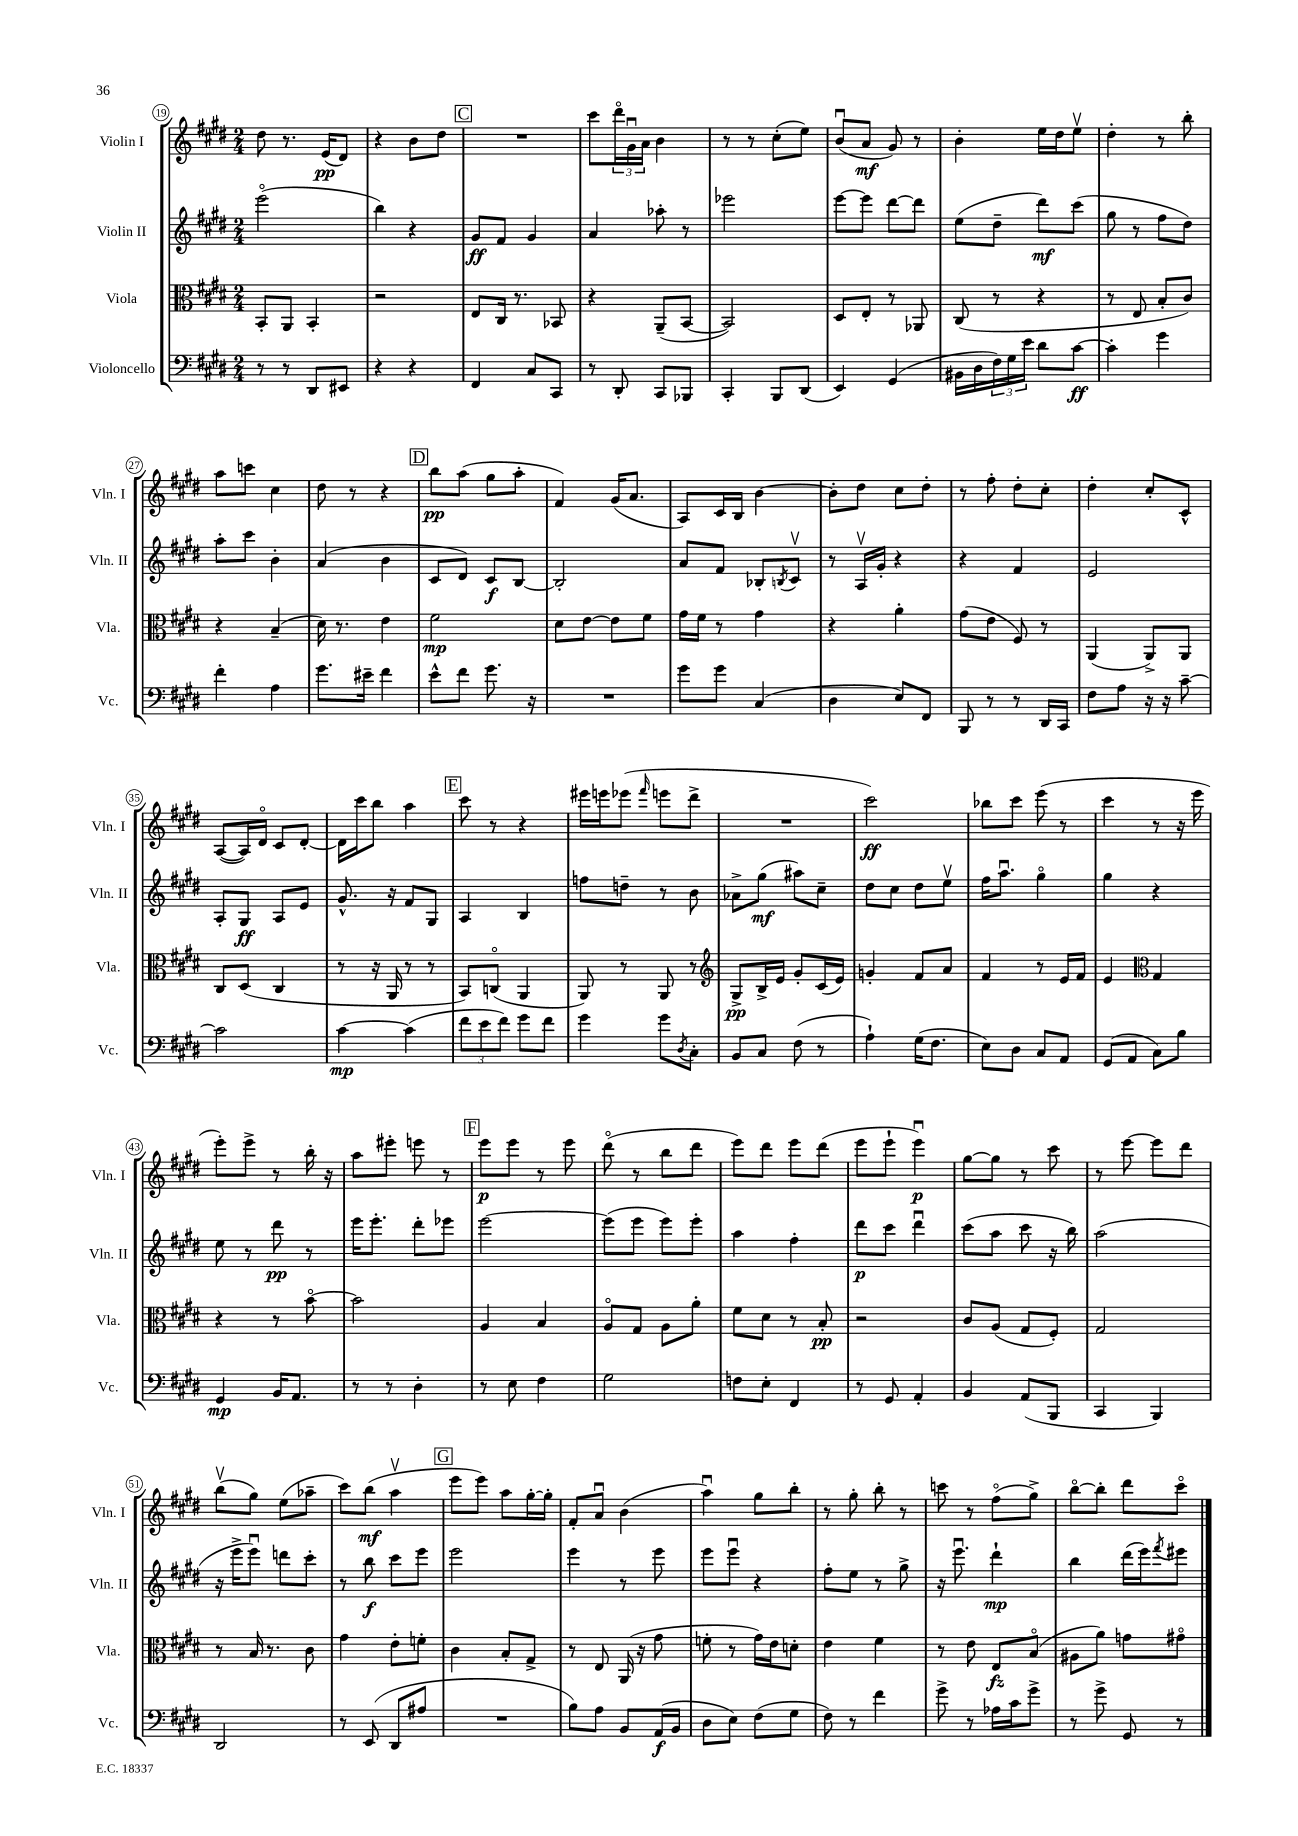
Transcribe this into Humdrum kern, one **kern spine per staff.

**kern	**kern	**kern	**kern
*staff4	*staff3	*staff2	*staff1
*clefF4	*clefC3	*clefG2	*clefG2
*k[f#c#g#d#]	*k[f#c#g#d#]	*k[f#c#g#d#]	*k[f#c#g#d#]
*M2/4	*M2/4	*M2/4	*M2/4
8r	8BB'/L	(2eeeo\	8dd#\
8r	8AA/J	.	8.r
8DD#/L	4BB'/	.	.
.	.	.	(16e/LK
8EE#/J	.	.	8d#/J)
=	=	=	=
4r	2r	4bb\)	4r
4r	.	4r	8b\L
.	.	.	8dd#\J
=	=	=	=
4FF#/	8E/L	8g#/L	2r
.	16C#/Jk	8f#/J	.
.	8.r	.	.
8C#/L	.	4g#/	.
8CC#/J	8BB-/	.	.
=	=	=	=
8r	4r	4a/	8ccc#\L
8DD#'/	.	.	24ddd#o\L
.	.	.	24g#u\
.	.	.	24a\JJ
8CC#/L	(8AA~/L	8aa-'\	4b\
8BBB-/J	[8BB/J	8r	.
=	=	=	=
4CC#'/	2BB/])	2eee-\	8r
.	.	.	8r
8BBB/L	.	.	(8cc#'\L
(8DD#/J	.	.	8ee\J)
=	=	=	=
4EE/)	8D#/L	[8eee\L	(8bu/L
.	8E'/J	8eee\]J	8a/J
(4GG#/	8r	[8ddd#\L	8g#/)
.	8AA-/	8ddd#\]J	8r
=	=	=	=
16BB#\LL	(8C#/	(8ee\L	4b'\
16D#\	.	.	.
24F#\)	8r	8dd#~\J	.
24G#\	.	.	.
24e\JJ	.	.	.
8d#\L	4r	8ddd#\L)	16ee\LL
.	.	.	16dd#\J
[8c#\J	.	(8ccc#\J	8eev\J
=	=	=	=
4c#'\]	8r	8gg#\	4dd#'\
.	8E/	8r	.
4g#\	8B'/L	8ff#\L	8r
.	8c#/J)	8dd#\J)	8bb'\
=	=	=	=
4f#'\	4r	8aa'\L	8aa\L
.	.	8ccc#\J	8ccc\J
4A\	(4B~/	4b'\	4cc#\
=	=	=	=
8.g#\L	16d#\)	(4a/	8dd#\
.	8.r	.	.
.	.	.	8r
16e#~\Jk	.	.	.
4f#\	4e\	4b\	4r
=	=	=	=
8e^^\L	2f#\	8c#/L	8bb\L
8f#\J	.	8d#/J)	(8aa\J
8.g#\	.	8c#/L	8gg#\L
.	.	[8B/J	8aa'\J
16r	.	.	.
=	=	=	=
2r	8d#\L	2B'/]	4f#/)
.	[8e\J	.	.
.	8e\]L	.	(16g#/LK
.	.	.	8.a/J
.	8f#\J	.	.
=	=	=	=
8g#\L	16g#\LL	8a/L	8A/L)
.	16f#\JJ	.	.
8g#\J	8r	8f#/J	16c#/L
.	.	.	16B/JJ
(4C#/	4g#\	8B-'/L	[4b\
.	.	8qB/	.
.	.	8c#v/J	.
=	=	=	=
4D#\	4r	8r	8b'\]L
.	.	16Av/LL	8dd#\J
.	.	16g#'/JJ	.
8E/L)	4a'\	4r	8cc#\L
8FF#/J	.	.	8dd#'\J
=	=	=	=
8BBB/	(8g#\L	4r	8r
8r	8e\J	.	8ff#'\
8r	8F#/)	4f#/	8dd#'\L
16DD#/LL	8r	.	8cc#'\J
16CC#/JJ	.	.	.
=	=	=	=
8F#\L	(4AA/	2e/	4dd#'\
8A\J	.	.	.
16r	8AA^/L)	.	8cc#'/L
16r	.	.	.
[8c#~\	8AA/J	.	8c#^^/J
=	=	=	=
2c#\]	8C#/L	8A'/L	([8A/L
.	(8D#/J	8G#/J	16A/]L)
.	.	.	16d#o/JJ
.	4C#/	8A/L	8c#/L
.	.	8e/J	[8d#'/J
=	=	=	=
[4c#\	8r	8.g#^^/	16d#\]LL
.	.	.	16ccc#\J
.	16r	.	8bb\J
.	16AA/	16r	.
(4c#\]	8r	8f#/L	4aa\
.	8r	8G#/J	.
=	=	=	=
12f#\L	8BB/L)	4A/	8ccc#\
12e\	.	.	.
.	(8Co/J	.	8r
12f#\J)	.	.	.
8g#\L	4AA/	4B/	4r
8f#\J	.	.	.
=	=	=	=
4g#\	8AA/)	8ff\L	16eee#\LL
.	.	.	16eee\J
.	8r	8dd~\J	(8eee-\J
.	.	.	16qqfff#/
8g#\L	8AA/	8r	8eee\L
8qD#/	.	.	.
8C#'\J	8r	8b\	8ddd#^\J
=	=	=	=
*	*clefG2	*	*
8BB/L	8G#^/L	8a-^\L	2r
8C#/J	16B^/L	(8gg#\J	.
.	16e/JJ	.	.
(8F#\	8g#'/L	8aa#\L)	.
8r	(16c#/L	8cc#~\J	.
.	16e/JJ)	.	.
=	=	=	=
4A`\)	4g'/	8dd#\L	2ccc#\)
.	.	8cc#\J	.
(16G#\LK	8f#/L	8dd#\L	.
8.F#\J	.	.	.
.	8a/J	8eev\J	.
=	=	=	=
8E\L)	4f#/	16ff#\LK	8bb-\L
.	.	8.aau\J	.
8D#\J	.	.	8ccc#\J
8C#/L	8r	4gg#o\	(8eee\
8AA/J	16e/LL	.	8r
.	16f#/JJ	.	.
=	=	=	=
(8GG#/L	4e/	4gg#\	4ccc#\
8AA/J	.	.	.
*	*clefC3	*	*
8C#\L)	4G#/	4r	8r
8B\J	.	.	16r
.	.	.	16eee\
=	=	=	=
4GG#/	4r	8ee\	8eee'\L)
.	.	8r	8eee^\J
16BB/LK	8r	8ddd#\	8r
8.AA/J	.	.	.
.	[8bo\	8r	16bb'\
.	.	.	16r
=	=	=	=
8r	2b\]	16eee\LK	8aa\L
.	.	8.eee'\J	.
8r	.	.	8eee#'\J
4D#'\	.	8ddd#'\L	8eee\
.	.	8eee-\J	8r
=	=	=	=
8r	4A/	[2eee\	8eee\L
8E\	.	.	8eee\J
4F#\	4B/	.	8r
.	.	.	8eee\
=	=	=	=
2G#\	8Ao/L	(8eee\]L	(8ddd#o\
.	8G#/J	8eee\J	8r
.	8A\L	8eee\L)	8bb\L
.	8a'\J	8eee'\J	8ddd#\J
=	=	=	=
8F\L	8f#\L	4aa\	8eee\L)
8E'\J	8d#\J	.	8ddd#\J
4FF#/	8r	4ff#'\	8eee\L
.	8B'/	.	(8ddd#\J
=	=	=	=
8r	2r	8ddd#\L	8eee\L
8GG#/	.	8ccc#\J	8eee`\J
4AA'/	.	4ddd#u\	4eeeu\)
=	=	=	=
4BB/	8c#/L	(8ccc#\L	[8gg#\L
.	(8A/J	8aa\J	8gg#\]J
(8AA/L	8G#/L	8ccc#\	8r
8BBB/J	8F#'/J)	16r	8ccc#\
.	.	16bb\)	.
=	=	=	=
4CC#/	2G#/	(2aa\	8r
.	.	.	[8eee\
4BBB/)	.	.	8eee\]L
.	.	.	8ddd#\J
=	=	=	=
2DD#/	8r	16r	(8bbv\L
.	.	16eee^\LK	.
.	16B/	8eeeu\J)	8gg#\J)
.	8.r	.	.
.	.	8ddd\L	(8ee\L
.	8c#\	8ccc#'\J	8aa-~\J
=	=	=	=
8r	4g#\	8r	8ccc#\L)
(8EE/	.	8bb\	(8bb\J
8DD#/L	8e'\L	8ccc#\L	4aav\
8A#/J	8f'\J	8eee\J	.
=	=	=	=
2r	4c#\	2eee\	8eee\L
.	.	.	8eee\J)
.	8B'/L	.	8aa\L
.	8G#^/J	.	[16gg#'\L
.	.	.	16gg#'\]JJ
=	=	=	=
8B\L)	8r	4eee\	8f#'/L
8A\J	8E/	.	8au/J
8BB/L	(16AA/	8r	(4b\
.	16r	.	.
(16AA/L	8g#\	8eee\	.
16BB/JJ	.	.	.
=	=	=	=
8D#\L	8f'\	8eee\L	4aau\)
8E\J)	8r	8eeeu\J	.
(8F#\L	16g#\LL)	4r	8gg#\L
.	16e\J	.	.
8G#\J	8d'\J	.	8bb'\J
=	=	=	=
8F#\)	4e\	8ff#'\L	8r
8r	.	8ee\J	8gg#'\
4f#\	4f#\	8r	8bb'\
.	.	8gg#^\	8r
=	=	=	=
8g#^\	8r	16r	8ccc\
.	.	8.eeeu\	.
8r	8e\	.	8r
16A-\LL	8E/L	4ddd#`\	(8ff#o\L
16c#\J	.	.	.
8g#^\J	(8Bo/J	.	8gg#^\J)
=	=	=	=
8r	8A#\L	4bb\	[8bbo\L
8g#^\	8a\J)	.	8bb'\]J
8GG#/	8g\L	(16ddd#\LL	8ddd#\L
.	.	16eee\J)	.
.	.	8qfff#/	.
8r	8g#o\J	8eee#\J	8ccc#o\J
==	==	==	==
*-	*-	*-	*-
